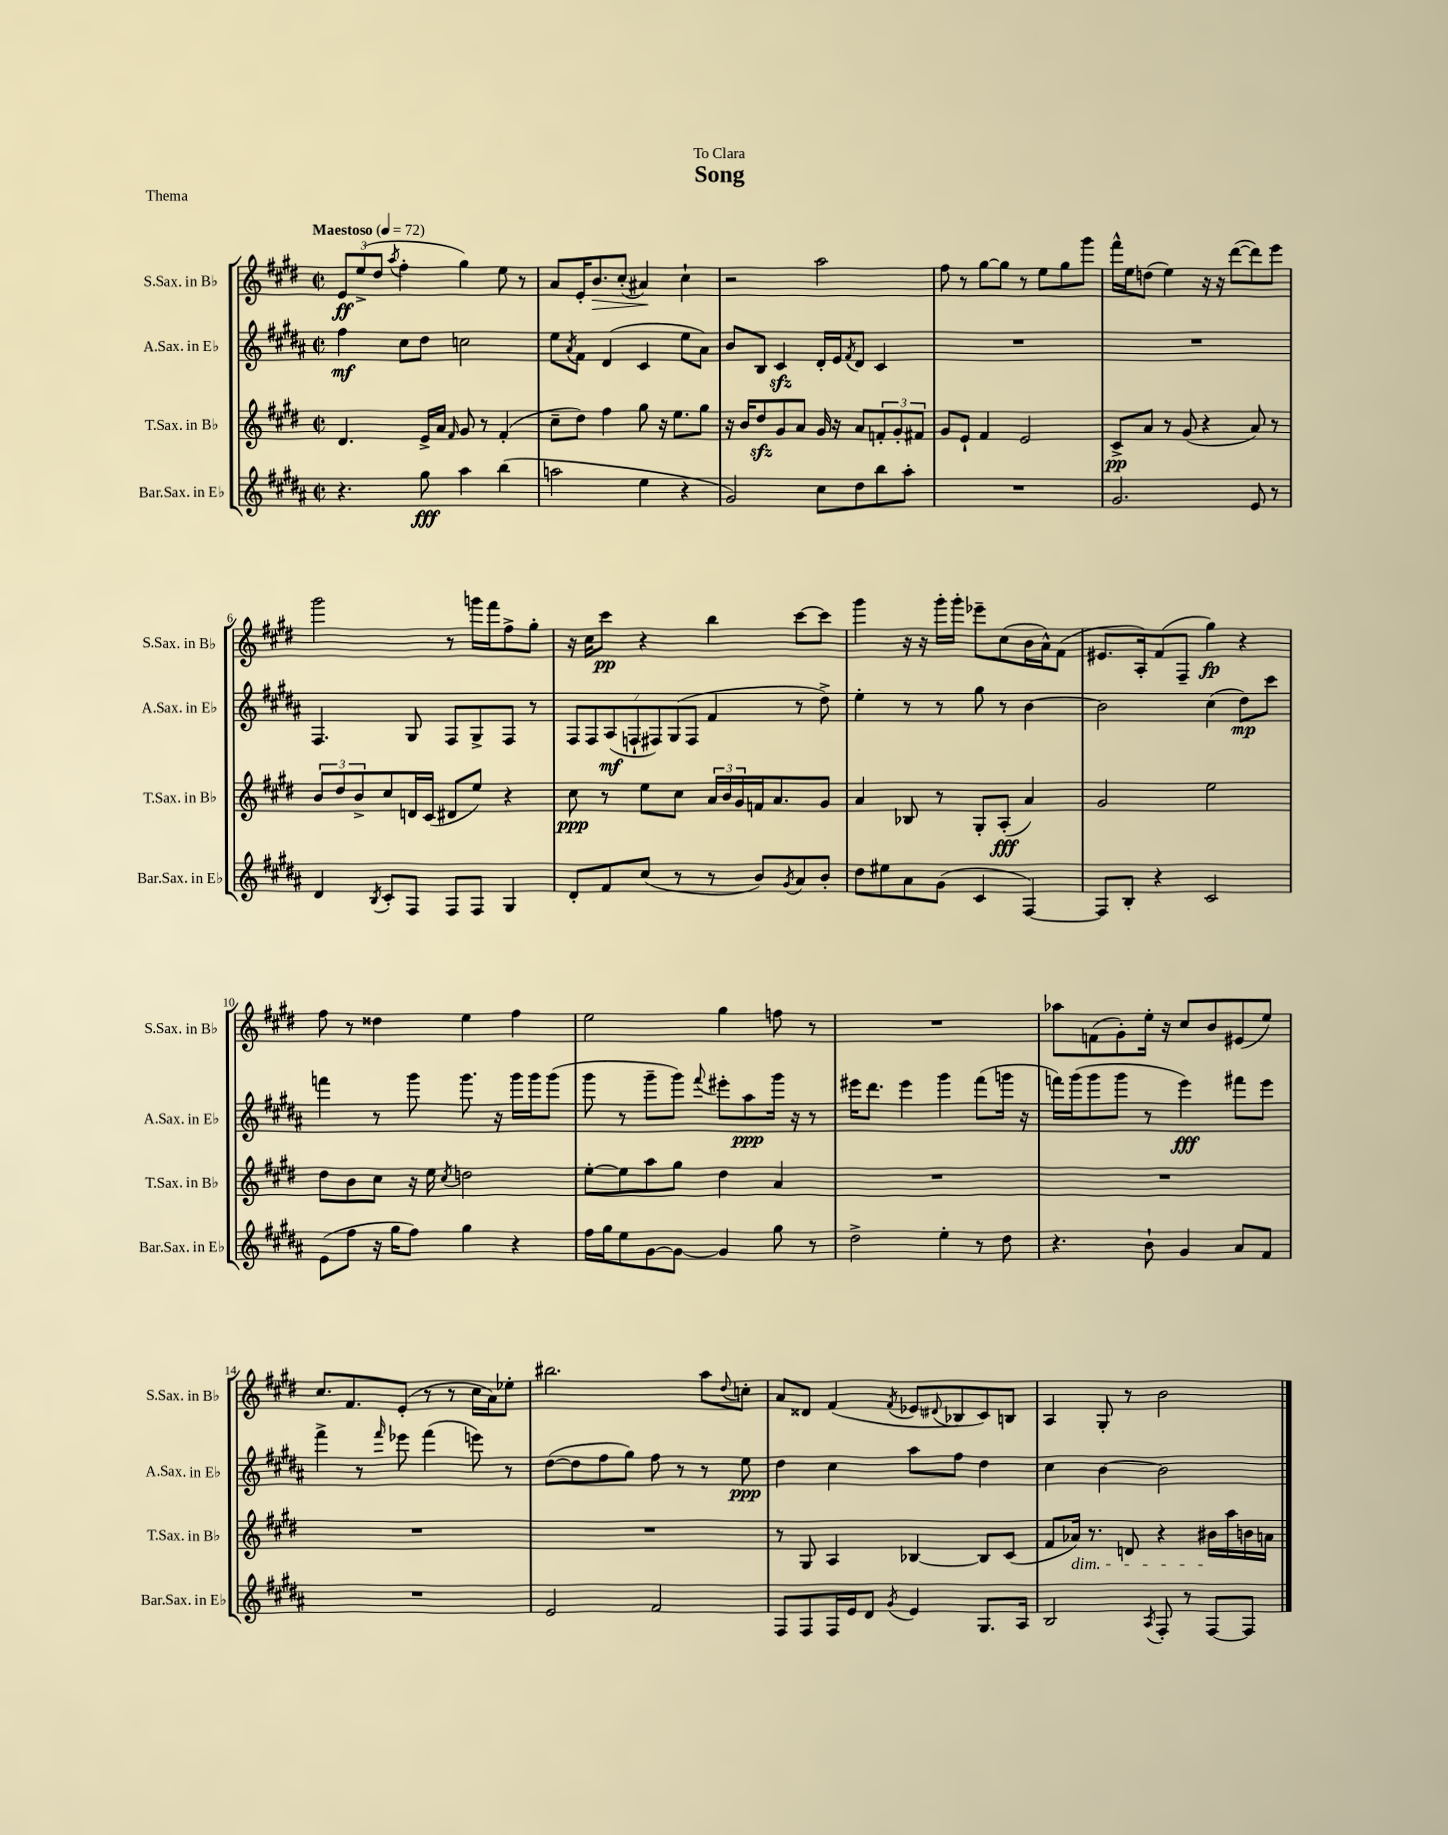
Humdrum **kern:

**kern	**dynam	**kern	**dynam	**kern	**dynam	**kern	**dynam
*part4	*part4	*part3	*part3	*part2	*part2	*part1	*part1
*staff4	*staff4	*staff3	*staff3	*staff2	*staff2	*staff1	*staff1
*I"Bar.Sax. in E♭	*	*I"T.Sax. in B♭	*	*I"A.Sax. in E♭	*	*I"S.Sax. in B♭	*
*I'Bar.Sax. in E♭	*	*I'T.Sax. in B♭	*	*I'A.Sax. in E♭	*	*I'S.Sax. in B♭	*
*clefG2	*	*clefG2	*	*clefG2	*	*clefG2	*
*k[f#c#g#d#a#]	*	*k[f#c#g#d#]	*	*k[f#c#g#d#a#]	*	*k[f#c#g#d#]	*
*M2/2	*	*M2/2	*	*M2/2	*	*M2/2	*
*met(c|)	*	*met(c|)	*	*met(c|)	*	*met(c|)	*
*MM72	*	*MM72	*	*MM72	*	*MM72	*
=1	=1	=1	=1	=1	=1	=1	=1
!	!	!	!	!	!	!LO:TX:a:B:t=Maestoso	!
4.r	.	4.d#/	.	4ff#\	mf	12e/L	ff
.	.	.	.	.	.	(12ee^/	.
.	.	.	.	.	.	12dd#/J	.
.	.	.	.	.	.	8qaa/	.
.	.	.	.	8cc#\L	.	4ff#'\	.
8gg#\	fff	16e^/LL	.	8dd#\J	.	.	.
.	.	16a/JJ	.	.	.	.	.
.	.	16qqf#/	.	.	.	.	.
4aa#\	.	8g#/	.	2ccn\	.	4gg#\)	.
.	.	8r	.	.	.	.	.
(4bb\	.	(4f#'/	.	.	.	8ee\	.
.	.	.	.	.	.	8r	.
=2	=2	=2	=2	=2	=2	=2	=2
2aan\	.	8cc#~\L	.	8ee\L	.	8a/L	.
.	.	.	.	8qa#/	.	.	.
.	.	8dd#\J)	.	8f#\J	.	16e'/K	.
!	!	!	!	!	!	!	!LO:HP:b
.	.	.	.	.	.	8.b/	>
.	.	4ff#\	.	(4d#/	.	.	.
.	.	.	.	.	.	(8cc#'/J	.
4ee\	.	8gg#\	.	4c#/	.	4a#X/)	.
.	.	16r	.	.	.	.	.
.	.	8.ee\L	.	.	.	.	.
4r	.	.	.	8ee\L	.	4cc#`\	]
.	.	8gg#\J	.	8a#\J)	.	.	.
=3	=3	=3	=3	=3	=3	=3	=3
2g#/)	.	16r	.	8b/L	.	2r	.
.	.	16b/KL	.	.	.	.	.
.	.	8dd#zz/	.	8B/J	.	.	.
.	.	8g#/	.	4c#zz/	.	.	.
.	.	8a/J	.	.	.	.	.
8cc#\L	.	16g#/	.	16d#'/LL	.	2aa\	.
.	.	16r	.	16e/J	.	.	.
.	.	.	.	8qf#/	.	.	.
8dd#\	.	8a/L	.	8d#/J	.	.	.
8bb\	.	12fn'/	.	4c#/	.	.	.
.	.	12g#'/	.	.	.	.	.
8aa#'\J	.	.	.	.	.	.	.
.	.	12f#X/J	.	.	.	.	.
=4	=4	=4	=4	=4	=4	=4	=4
1r	.	8g#/L	.	1r	.	8ff#\	.
.	.	8e`/J	.	.	.	8r	.
.	.	4f#/	.	.	.	[8gg#\L	.
.	.	.	.	.	.	8gg#\J]	.
.	.	2e/	.	.	.	8r	.
.	.	.	.	.	.	8ee\L	.
.	.	.	.	.	.	8gg#\	.
.	.	.	.	.	.	8ggg#\J	.
=5	=5	=5	=5	=5	=5	=5	=5
2.g#/	.	8c#^/L	pp	1r	.	16fff#^^\LL	.
.	.	.	.	.	.	16ee\J	.
.	.	8a/J	.	.	.	(8ddn\J	.
.	.	8r	.	.	.	4ee\)	.
.	.	(8g#/	.	.	.	.	.
.	.	4r	.	.	.	16r	.
.	.	.	.	.	.	16r	.
.	.	.	.	.	.	([8ddd#\L	.
8e/	.	8a/)	.	.	.	8ddd#\])	.
8r	.	8r	.	.	.	8eee\J	.
!!LO:LB:g=z
=6	=6	=6	=6	=6	=6	=6	=6
4d#/	.	12b/L	.	4.F#/	.	2ggg#\	.
.	.	12dd#/	.	.	.	.	.
.	.	12b^/	.	.	.	.	.
8qB/	.	.	.	.	.	.	.
8c#'/L	.	8cc#/	.	.	.	.	.
8F#/J	.	16dn/L	.	8G#/	.	.	.
.	.	(16c#/JJ	.	.	.	.	.
8F#/L	.	8d#X/L	.	8F#/L	.	8r	.
8F#/J	.	8ee/J)	.	8G#^/	.	16gggn\LL	.
.	.	.	.	.	.	16fff#\J	.
4G#/	.	4r	.	8F#/J	.	8ff#^\	.
.	.	.	.	8r	.	8gg#'\J	.
=7	=7	=7	=7	=7	=7	=7	=7
8d#'/L	.	8cc#\	ppp	14F#/L	.	16r	.
.	.	.	.	.	.	16cc#\KL	.
.	.	.	.	14F#/	.	.	.
8f#/	.	8r	.	.	.	8ccc#\J	pp
.	.	.	.	(14A#/	mf	.	.
.	.	.	.	14Fn`/	.	.	.
(8cc#/J	.	8ee\L	.	.	.	4r	.
.	.	.	.	14F#X/)	.	.	.
.	.	.	.	(14G#/	.	.	.
8r	.	8cc#\J	.	.	.	.	.
.	.	.	.	14F#/J	.	.	.
8r	.	24a/LL	.	4f#/	.	4bb\	.
.	.	24b/	.	.	.	.	.
.	.	24g#/	.	.	.	.	.
8b/L)	.	16fn/J	.	.	.	.	.
.	.	8.a/	.	.	.	.	.
8qg#/	.	.	.	.	.	.	.
8a#/	.	.	.	8r	.	[8ccc#\L	.
8b'/J	.	8g#/J	.	8dd#^\)	.	8ccc#\J]	.
=8	=8	=8	=8	=8	=8	=8	=8
8dd#\L	.	4a/	.	4ee'\	.	4ggg#\	.
8ee#X\	.	.	.	.	.	.	.
8a#\	.	8B-X/	.	8r	.	16r	.
.	.	.	.	.	.	16r	.
(8g#\J	.	8r	.	8r	.	16ggg#'\LL	.
.	.	.	.	.	.	16ggg#'\JJ	.
4c#/	.	8G#'/L	.	8gg#\	.	8eee-X~\L	.
.	.	(8A'/J	fff	8r	.	(8cc#\	.
[4F#/)	.	4a/)	.	[4b\	.	16b\L	.
.	.	.	.	.	.	16a^^\J)	.
.	.	.	.	.	.	(8f#\J	.
=9	=9	=9	=9	=9	=9	=9	=9
8F#/L]	.	2g#/	.	2b\]	.	8.e#X/L	.
8B'/J	.	.	.	.	.	.	.
.	.	.	.	.	.	16A'/k)	.
4r	.	.	.	.	.	(8f#/	.
.	.	.	.	.	.	8F#~/J	.
2c#/	.	2ee\	.	(4cc#\	.	4gg#\)	fp
.	.	.	.	8dd#\L)	mp	4r	.
.	.	.	.	8ccc#\J	.	.	.
!!LO:LB:g=z
=10	=10	=10	=10	=10	=10	=10	=10
(8e\L	.	8dd#\L	.	4fffn\	.	8ff#\	.
8ff#\J	.	8b\	.	.	.	8r	.
16r	.	8cc#\J	.	8r	.	4dd##X\	.
16gg#\KL	.	.	.	.	.	.	.
8ff#\J)	.	16r	.	8ggg#\	.	.	.
.	.	16ee\	.	.	.	.	.
.	.	8qcc#/	.	.	.	.	.
4gg#\	.	2ddn\	.	8.ggg#\	.	4ee\	.
.	.	.	.	16r	.	.	.
4r	.	.	.	16ggg#\LL	.	4ff#\	.
.	.	.	.	16ggg#\J	.	.	.
.	.	.	.	(8ggg#\J	.	.	.
=11	=11	=11	=11	=11	=11	=11	=11
16ff#\LL	.	[8ee'\L	.	8ggg#\	.	2ee\	.
16gg#\J	.	.	.	.	.	.	.
8ee\	.	8ee\]	.	8r	.	.	.
[8g#\	.	8aa\	.	8ggg#~\L	.	.	.
8g#\J_	.	8gg#\J	.	8ggg#\J)	.	.	.
.	.	.	.	8qqfff#/	.	.	.
4g#/]	.	4dd#\	.	8eee#X'\L	.	4gg#\	.
.	.	.	.	8aa#\	ppp	.	.
8gg#\	.	4a/	.	16ggg#\Jk	.	8ffn\	.
.	.	.	.	16r	.	.	.
8r	.	.	.	8r	.	8r	.
=12	=12	=12	=12	=12	=12	=12	=12
2dd#^\	.	1r	.	16eee#X\KL	.	1r	.
.	.	.	.	8.ddd#\J	.	.	.
.	.	.	.	4eee#\	.	.	.
4ee'\	.	.	.	4ggg#\	.	.	.
8r	.	.	.	(8fff#\L	.	.	.
8dd#\	.	.	.	16gggn\Jk	.	.	.
.	.	.	.	16r	.	.	.
=13	=13	=13	=13	=13	=13	=13	=13
4.r	.	1r	.	16fffn\LL)	.	8aa-X\L	.
.	.	.	.	(16ggg#\J	.	.	.
.	.	.	.	8ggg#\	.	(8fn\	.
.	.	.	.	8ggg#\J	.	8g#'\)	.
8b`\	.	.	.	8r	.	16ee'\Jk	.
.	.	.	.	.	.	16r	.
4g#/	.	.	.	4eee\)	fff	8cc#/L	.
.	.	.	.	.	.	8b/	.
8a#/L	.	.	.	8fff#X\L	.	(8e#X/	.
8f#/J	.	.	.	8eee\J	.	8ee/J)	.
!!LO:LB:g=z
=14	=14	=14	=14	=14	=14	=14	=14
1r	.	1r	.	4fff#^\	.	8.cc#/L	.
.	.	.	.	.	.	8.f#/	.
.	.	.	.	8r	.	.	.
.	.	.	.	16qqfff#/	.	.	.
.	.	.	.	8eee-X\	.	(8e'/J	.
.	.	.	.	(4fff#\	.	8r	.
.	.	.	.	.	.	8r	.
.	.	.	.	8eeen\)	.	16cc#\LL	.
.	.	.	.	.	.	16a\J)	.
.	.	.	.	8r	.	8ee-X'\J	.
=15	=15	=15	=15	=15	=15	=15	=15
2e/	.	1r	.	([8dd#\L	.	2.bb#X\	.
.	.	.	.	8dd#\]	.	.	.
.	.	.	.	8ff#\	.	.	.
.	.	.	.	8gg#\J)	.	.	.
2f#/	.	.	.	8ff#\	.	.	.
.	.	.	.	8r	.	.	.
.	.	.	.	8r	.	8aa\L	.
.	.	.	.	.	.	8qqdd#/	.
.	.	.	.	8ee\	ppp	8ccn'\J	.
=16	=16	=16	=16	=16	=16	=16	=16
8F#/L	.	8r	.	4dd#\	.	8a/L	.
8F#/	.	8G#/	.	.	.	8d##X/J	.
16F#/L	.	4A/	.	4cc#\	.	(4f#/	.
16e/J	.	.	.	.	.	.	.
8d#/J	.	.	.	.	.	.	.
8qg#/	.	.	.	.	.	8qf#/	.
4e/	.	[4B-X/	.	8aa#\L	.	8e-X/L	.
.	.	.	.	.	.	8qqd#X/	.
.	.	.	.	8ff#\J	.	8B-X/	.
8.G#/L	.	8B-/L]	.	4dd#\	.	8c#/)	.
.	.	(8c#/J	.	.	.	8Bn/J	.
16A#/Jk	.	.	.	.	.	.	.
=17	=17	=17	=17	=17	=17	=17	=17
2B/	.	8f#/L	.	4cc#\	.	4A/	.
!	!	!LO:TX:b:i:t=dim.	!	!	!	!	!
.	.	16a-X/Jk)	.	.	.	.	.
.	.	8.r	.	.	.	.	.
.	.	.	.	[4b\	.	8G#'/	.
.	.	8dn/	.	.	.	8r	.
8qA#/	.	.	.	.	.	.	.
8F#'/	.	4r	.	2b\]	.	2b\	.
8r	.	.	.	.	.	.	.
[8F#/L	.	16b#X\LL	.	.	.	.	.
.	.	16aa\	.	.	.	.	.
8F#/J]	.	16bn\	.	.	.	.	.
.	.	16an\JJ	.	.	.	.	.
==	==	==	==	==	==	==	==
*-	*-	*-	*-	*-	*-	*-	*-
